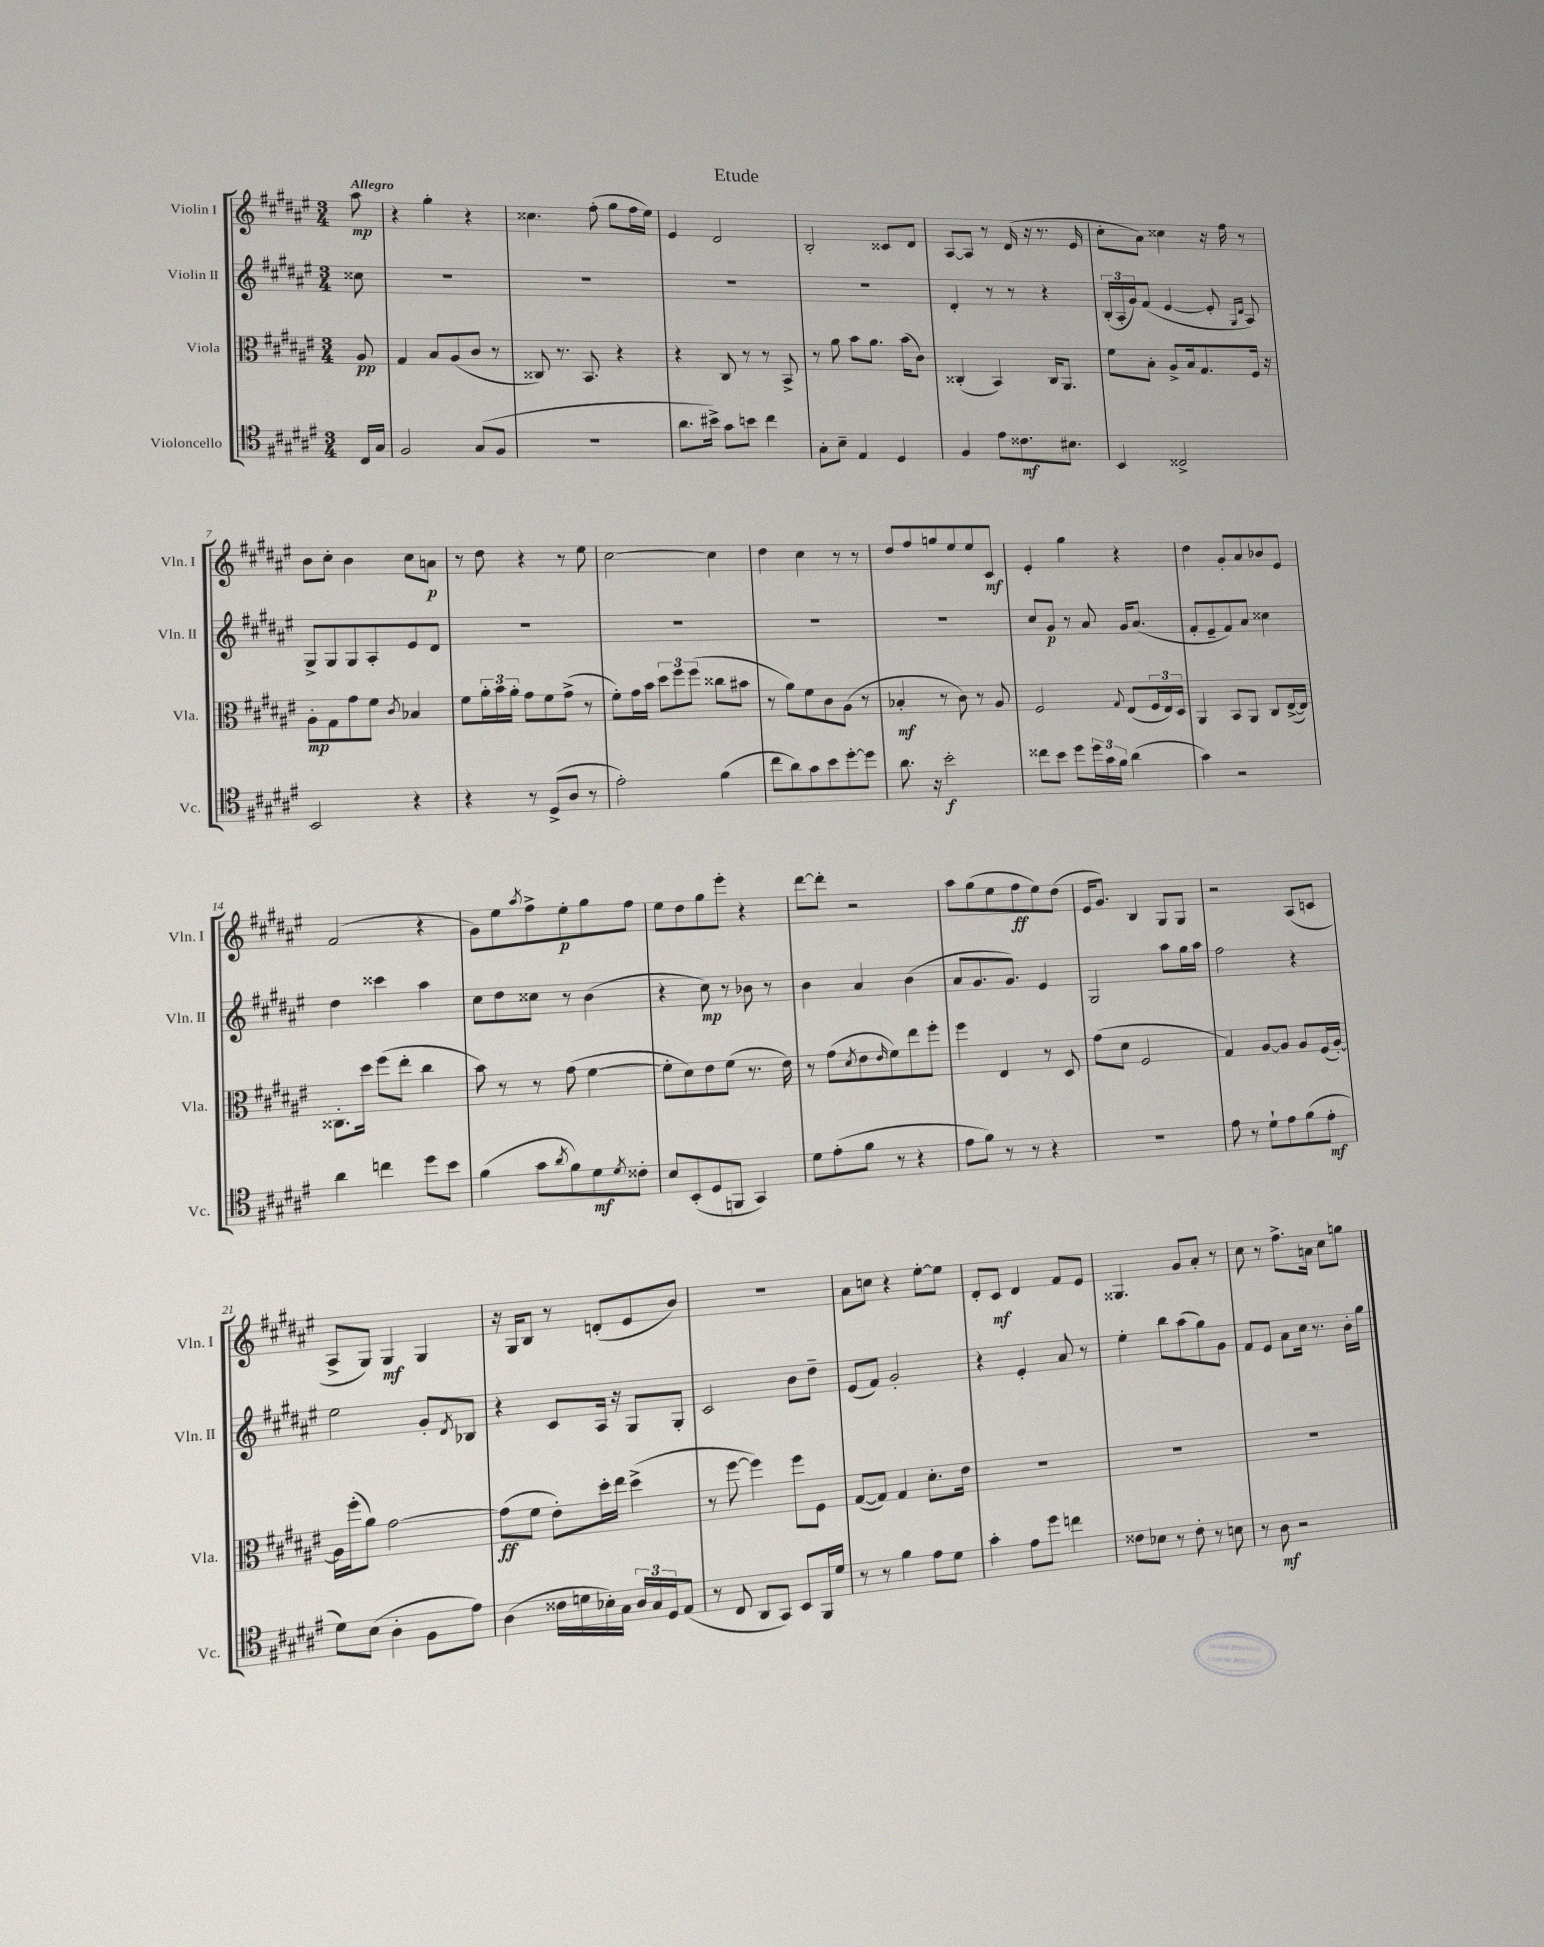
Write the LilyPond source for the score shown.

\header { title = "Etude" }
<<
\new StaffGroup <<
\new Staff = "s0" \with { instrumentName = "Violin I" shortInstrumentName = "Vln. I" } {
    \clef treble \key fis \major \numericTimeSignature \time 3/4 \partial 8 \tempo "Allegro"
    ais''8\mp |
    r4 gis''4-. r4 |
    cisis''4. fis''8-.( gis''8 fis''16 eis''16) |
    eis'4 dis'2 |
    b2-. cisis'8 dis'8 |
    ais8~ ais8 r8 dis'16( r16 r8. eis'16 |
    cis''8-. ais'8) cisis''4 r16 fis''16 r8 |
    b'8 cis''8-. b'4 cis''8 a'8\p |
    r8 dis''8 r4 r8 eis''8 |
    cis''2~ cis''4 |
    dis''4 cis''4 r8 r8 |
    dis''8 fis''8 g''8 eis''8 eis''8 cis'8\mf |
    eis'4-. gis''4 r4 |
    dis''4 gis'8-. ais'8 bes'8 eis'8 |
    fis'2( r4 |
    gis'8) eis''8 \acciaccatura { ais''8 } fis''8-> eis''8-.\p gis''8 fis''8 |
    eis''8 dis''8 gis''8 eis'''8-. r4 |
    dis'''8~ dis'''8-. r2 |
    ais''8 gis''8( eis''8 fis''8\ff eis''8) dis''8( |
    eis'16 gis'8.) b4 gis8 gis8 |
    r2 ais8( c'8 |
    ais8-> gis8) gis4\mf gis4 |
    r16 gis16 b8 r8 d'8-.( eis'8 b'8) |
    R2. |
    ais'8 c''8 r4 eis''8~-. eis''8 |
    dis'8-. cis'8\mf dis'4 fis'8 eis'8 |
    gisis4. gis'8 ais'8-. r8 |
    cis''8 r8 fis''8.-> a'16 cis''8 g''8 \bar "|." |
}
\new Staff = "s1" \with { instrumentName = "Violin II" shortInstrumentName = "Vln. II" } {
    \clef treble \key fis \major \numericTimeSignature \time 3/4 \partial 8
    cisis''8 |
    R2. |
    R2. |
    R2. |
    R2. |
    dis'4-. r8 r8 r4 |
    \tuplet 3/2 { b16-.( ais16-. gis'16) } fis'8( eis'4~ eis'8-. \grace { gis16 dis'16 } ais8) |
    gis8-> gis8 gis8 ais8-. eis'8 dis'8 |
    R2. |
    R2. |
    R2. |
    R2. |
    cis''8 gis'8\p r8 ais'8 gis'16 ais'8.( |
    fis'8-. eis'8-- fis'8) ais'8 cisis''4 |
    dis''4 cisis'''4 ais''4 |
    cis''8 dis''8 cisis''8 r8 b'4( |
    r4 cis''8\mp) r8 bes'8 r8 |
    b'4 ais'4 b'4( |
    ais'8 gis'8. gis'8.) eis'4 |
    gis2 ais''8 gis''16 ais''16 |
    fis''2 r4 |
    eis''2 gis'8-. \acciaccatura { dis'8 } bes8 |
    r4 cis'8 ais16 r16 gis8 gis8-. |
    cis'2 b'8 dis''8-- |
    eis'8( fis'8) gis'2-. |
    r4 eis'4-. ais'8 r8 |
    eis''4-. b''8 ais''8( gis''8) gis'8 |
    fis'8 eis'8 ais'8 cis''16 r8. b'16-. gis''16 \bar "|." |
}
\new Staff = "s2" \with { instrumentName = "Viola" shortInstrumentName = "Vla." } {
    \clef alto \key fis \major \numericTimeSignature \time 3/4 \partial 8
    ais8\pp |
    gis4 b8 ais8( cis'8 r8 |
    cisis8) r8. b,8. r4 |
    r4 cis8 r8 r8 b,8-> |
    r8 ais'8 b'8 ais'8. b'16( cis'8) |
    cisis4-.( b,4) cisis16 ais,8. |
    fis'8 b8-. ais8-> b16 gis8. fis16 r16 |
    ais8-.\mp gis8 gis'8 fis'8 \acciaccatura { cis'8 } bes4 |
    fis'8 \tuplet 3/2 { ais'16-. b'16 ais'16-. } gis'8 fis'8 gis'8->( r8 |
    fis'8-.) gis'16 b'16 \tuplet 3/2 { dis''8 fis''8 fis''8( } cisis''8 bis'8 |
    r8 ais'8) fis'8 cis'8 ais8( r8 |
    bes4-.\mf r8 cis'8) r8 ais8 |
    fis2 \appoggiatura { gis8 } eis8( \tuplet 3/2 { fis16 eis16) dis16 } |
    ais,4 b,8 ais,8 cis8 eis16~->( eis16) |
    cisis8.-. dis''16 fis''8( eis''8-. cis''4 |
    b'8) r8 r8 gis'8( fis'4~ |
    fis'8-. dis'8) eis'8 fis'8( r8. eis'16) |
    r8 gis'8( \acciaccatura { dis'8 } eis'8 \grace { eis'16 } fis'8) eis''8 fis''8-. |
    fis''4 eis4 r8 dis8 |
    gis'8( dis'8 fis2 |
    gis4) ais8~ ais8 ais8 fis16( ais16~-.) |
    ais16 fis''16-.( ais'8) gis'2~ |
    gis'8\ff( fis'8 eis'8-.) dis''16-. eis''16 dis''4->( |
    r8 fis''8~ fis''4) fis''8 fis8 |
    gis8~( gis8) gis4 dis'8.-. eis'16 |
    R2. |
    R2. |
    R2. \bar "|." |
}
\new Staff = "s3" \with { instrumentName = "Violoncello" shortInstrumentName = "Vc." } {
    \clef tenor \key fis \major \numericTimeSignature \time 3/4 \partial 8
    cis16 gis16 |
    fis2 gis8( fis8 |
    R2. |
    ais'8. bis'16->) gis'8 b'8 cis''4 |
    gis8-. b8-- eis4 dis4 |
    fis4 eis'8 cisis'8.\mf bis8. |
    b,4 cisis2-> |
    b,2 r4 |
    r4 r8 dis8->( ais8 r8 |
    eis'2-.) fis'4( |
    cis''8 ais'8) gis'8 b'8 dis''8~-. dis''8 |
    ais'8. r16 b'2-.\f |
    cisis''8 b'8 dis''8 \tuplet 3/2 { dis''16 gis'16 fis'16 } ais'4( |
    gis'4) r2 |
    ais'4 c''4 dis''8 b'8 |
    fis'4( gis'8 \acciaccatura { ais'8 } fis'8) dis'8\mf \acciaccatura { dis'8 } cisis'8-. |
    b8 b,8-.( dis8 f,8 gis,4) |
    dis'8 eis'8-.( fis'8 r8 r4 |
    eis'8 fis'8) r8 r8 r4 |
    R2. |
    eis'8 r8 dis'8-! eis'8 fis'8( eis'8-.\mf |
    dis'8) b8( ais4-. fis8 eis'8) |
    ais4( cisis'16 d'16 bes16-.) gis16 \tuplet 3/2 { ais16 gis16 dis16 } eis8( |
    r8 cis8 ais,8 gis,8) b,8 fis,16 dis'16 |
    r8 r8 fis'4 eis'8 dis'8 |
    gis'4-. eis'8 dis''8 c''4 |
    cisis'8 bes8 r8 cisis'8-. r8 b8 |
    r8 ais8\mf r2 \bar "|." |
}
>>
>>
